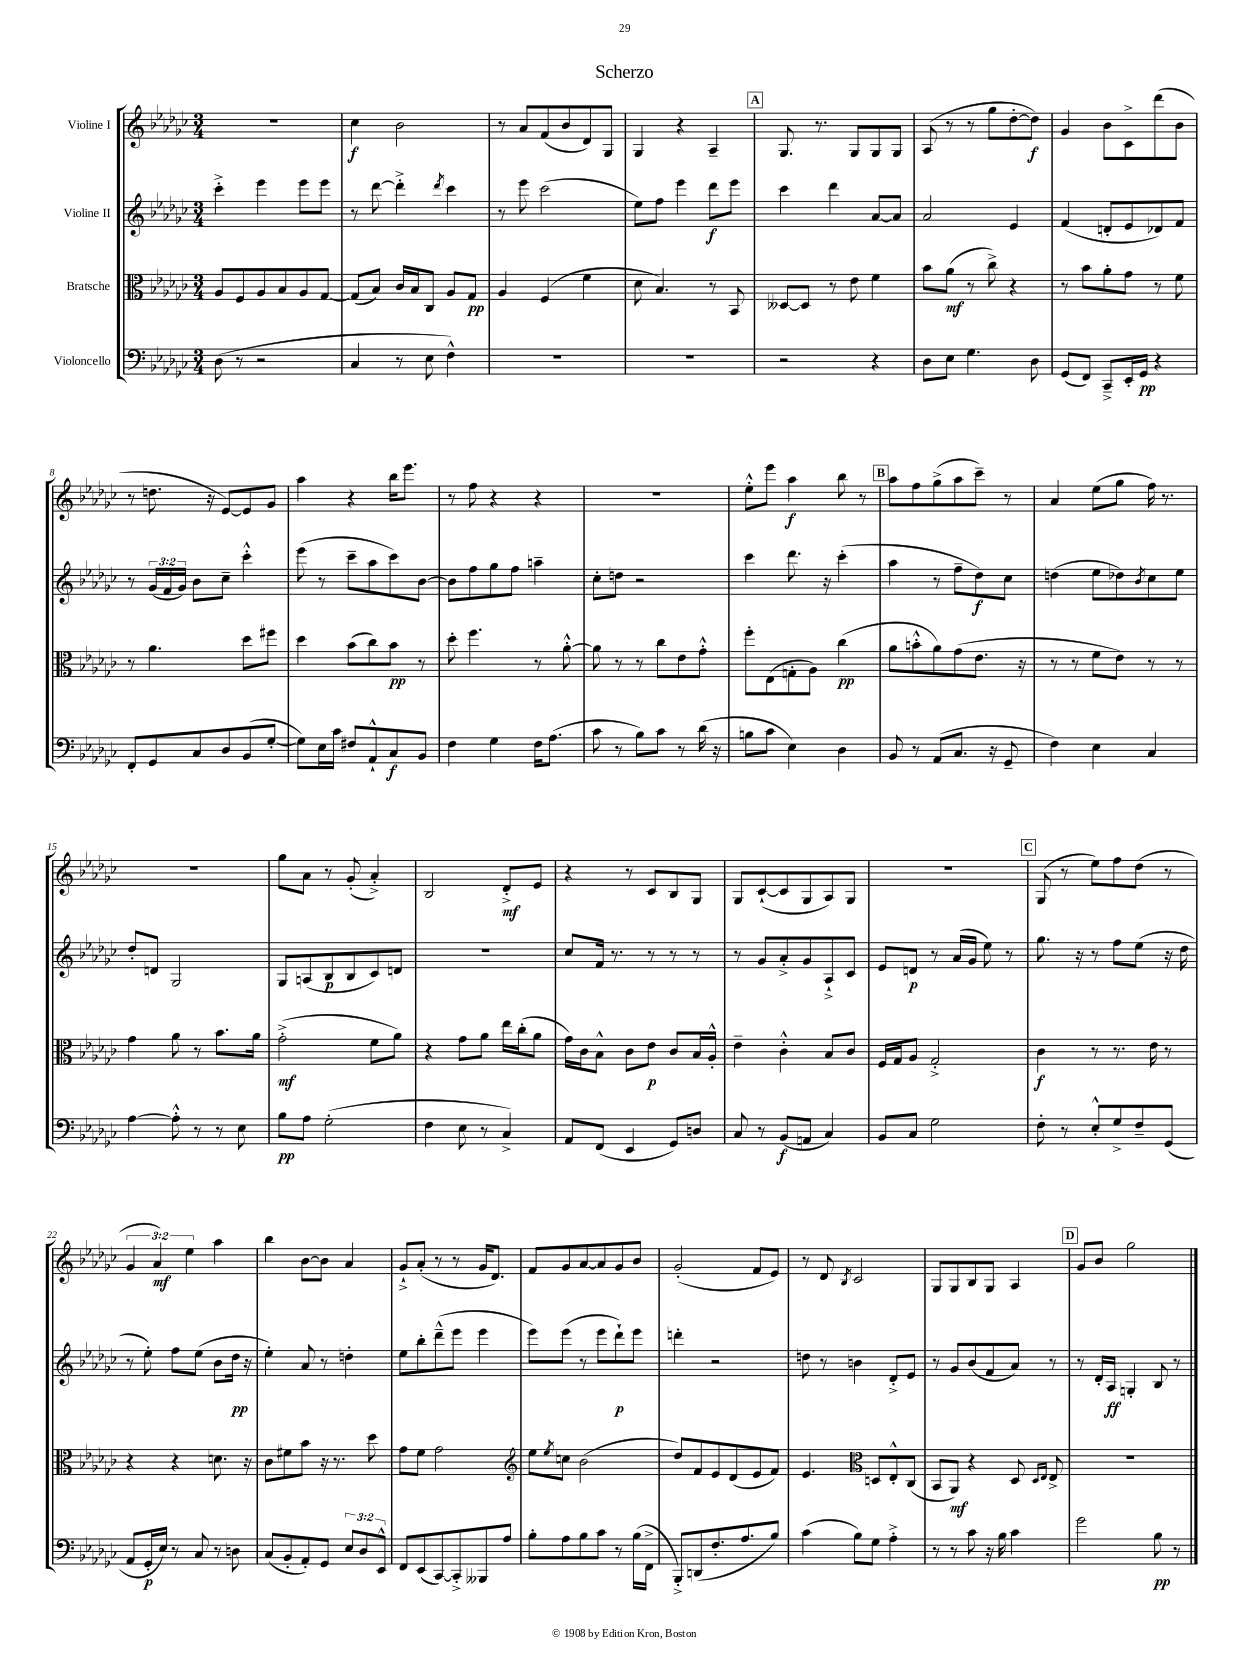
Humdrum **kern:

**kern	**kern	**kern	**kern
*staff4	*staff3	*staff2	*staff1
*clefF4	*clefC3	*clefG2	*clefG2
*k[b-e-a-d-g-c-]	*k[b-e-a-d-g-c-]	*k[b-e-a-d-g-c-]	*k[b-e-a-d-g-c-]
*M3/4	*M3/4	*M3/4	*M3/4
(8D-\	8A-/L	4ccc-'^\	2.r
8r	8F/	.	.
2r	8A-/	4eee-\	.
.	8B-/	.	.
.	8A-/	8eee-\L	.
.	[8G-/J	8eee-\J	.
=	=	=	=
4C-/	(8G-/]L	8r	4cc-\
.	8B-/J)	[8ddd-\	.
8r	16c-/LL	4ddd-'^\]	2b-\
.	16B-/J	.	.
8E-\	8C-/J	.	.
.	.	8qddd-/	.
4F^^\)	8A-/L	4ccc-\	.
.	8G-/J	.	.
=	=	=	=
2.r	4A-/	8r	8r
.	.	8eee-\	8a-/L
.	(4F/	(2ccc-\	(8f/
.	.	.	8b-/
.	4f\	.	8d-/)
.	.	.	8G-/J
=	=	=	=
2.r	8d-\	8ee-\L)	4G-/
.	4.B-/)	8ff\J	.
.	.	4eee-\	4r
.	8r	8ddd-\L	4A-~/
.	8BB-/	8eee-\J	.
=	=	=	=
2r	[8D--/L	4ccc-\	8.G-/
.	8D--/]J	.	.
.	.	.	8.r
.	8r	4ddd-\	.
.	8e-\	.	8G-/L
4r	4f\	[8a-/L	8G-/
.	.	8a-/]J	8G-/J
=	=	=	=
8D-\L	8b-\L	2a-/	(8A-/
8E-\J	(8a-\J	.	8r
4.G-\	8r	.	8r
.	8cc-^\)	.	8gg-\L
.	4r	4e-/	[8dd-'\
8D-\	.	.	8dd-\]J)
=	=	=	=
(8GG-/L	8r	(4f/	4g-/
8FF/J)	8b-\L	.	.
8CC-~^/L	8a-'\	8d'/L	8b-\L
16EE-'/L	8g-\J	8e-/	8c-^\
16GG-/JJ	.	.	.
4r	8r	8d-/)	(8ddd-\
.	8f\	8f/J	8b-\J
=	=	=	=
8FF'/L	8r	8r	8r
8GG-/	4.a-\	(24g-/LL	8.dd\
.	.	24f/	.
.	.	24g-/JJ)	.
8C-/	.	8b-\L	.
.	.	.	16r
8D-/	.	8cc-~\J	[8e-/L)
(8BB-/	8dd-\L	4ccc-'^^\	8e-/]
[8G-'/J	8ff#\J	.	8g-/J
=	=	=	=
8G-\]L)	4dd-\	(8eee-\	4aa-\
16E-\L	.	8r	.
16c-\JJ	.	.	.
8F#/L	(8b-\L	8ccc-~\L	4r
8AA-`^^/	8cc-\)	8aa-\	.
8C-/	8b-\J	8ccc-\)	16bb-\LK
.	.	.	8.eee-\J
8BB-/J	8r	[8b-\J	.
=	=	=	=
4F\	8dd-'\	8b-\]L	8r
.	4.ff\	8ff\	8ff\
4G-\	.	8gg-\	4r
.	.	8ff\J	.
16F\LK	8r	4aa~\	4r
(8.A-\J	.	.	.
.	[8a-'^^\	.	.
=	=	=	=
8c-\	8a-\]	8cc-'\L	2.r
8r	8r	8dd\J	.
8B-\L)	8r	2r	.
8c-\J	8cc-\L	.	.
8r	8e-\	.	.
(16d-\	8g-'^^\J	.	.
16r	.	.	.
=	=	=	=
8B\L	8ff'\L	4ccc-\	8ee-'^^\L
8c-\J	(8E-\	.	8eee-\J
4E-\)	8G'\	8.ddd-\	4aa-\
.	8A-\J)	.	.
.	.	16r	.
4D-\	(4cc-\	(4ccc-'\	8bb-\
.	.	.	8r
=	=	=	=
8BB-/	8a-\L	4aa-\	8aa-\L
8r	8b'^^\	.	8ff\
(8AA-/L	8a-\)	8r	(8gg-^\
8.C-/J	(8g-\	8ff~\L	8aa-\
.	8.e-\J	8dd-\)	8ccc-~\J)
16r	.	.	.
8GG-~/	.	8cc-\J	8r
.	16r	.	.
=	=	=	=
4F\)	8r	(4dd\	4a-/
.	8r	.	.
4E-\	8f\L	8ee-\L	(8ee-\L
.	8e-\J)	8dd-\)	8gg-\J
.	.	8qb-/	.
4C-/	8r	8cc-\	16ff\)
.	.	.	8.r
.	8r	8ee-\J	.
=	=	=	=
[4A-\	4g-\	8dd-'/L	2.r
.	.	8d/J	.
8A-'^^\]	8a-\	2G-/	.
8r	8r	.	.
8r	8.b-\L	.	.
8E-\	.	.	.
.	16a-\Jk	.	.
=	=	=	=
8B-\L	(2g-'^\	8G-/L	8gg-\L
8A-\J	.	(8A/	8a-\J
(2G-'\	.	8B-/	8r
.	.	8B-/	(8g-'/
.	8f\L	8c-/)	4a-'^/)
.	8a-\J)	8d/J	.
=	=	=	=
4F\	4r	2.r	2B-/
8E-\	8g-\L	.	.
8r	8a-\J	.	.
4C-^/)	16ee-\LL	.	8d-'^/L
.	(16cc-'\J	.	.
.	8a-\J	.	8e-/J
=	=	=	=
8AA-/L	16g-\LL)	8cc-/L	4r
.	16c-\J	.	.
(8FF/J	8B-^^\J	16f/Jk	.
.	.	8.r	.
4EE-/	8c-\L	.	8r
.	8e-\J	8r	8c-/L
8GG-/L)	8c-/L	8r	8B-/
8D/J	16B-/L	8r	8G-/J
.	16A-'^^/JJ	.	.
=	=	=	=
8C-/	4e-~\	8r	8G-/L
8r	.	8g-/L	([8c-`/
(8BB-/L	4c-'^^\	8a-'^/	8c-/]
8AA/J	.	8g-/	8G-/
4C-/)	8B-/L	8A-`^/	8A-/)
.	8c-/J	8c-/J	8G-/J
=	=	=	=
8BB-/L	16F/LL	8e-/L	2.r
.	16G-/J	.	.
8C-/J	8A-/J	8d/J	.
2G-\	2G-'^/	8r	.
.	.	(16a-/LL	.
.	.	16g-/JJ	.
.	.	8ee-\)	.
.	.	8r	.
=	=	=	=
8F'\	4c-\	8.gg-\	(8G-/
8r	.	.	8r
.	.	16r	.
8E-'^^/L	8r	8r	8ee-\L)
8G-^/	8.r	8ff\L	8ff\
8F~/	.	(8ee-\J	(8dd-\J
.	16e-\	.	.
(8GG-/J	8r	16r	8r
.	.	16dd-\	.
=	=	=	=
8AA-/L	4r	8r	6g-/
16GG-'/L	.	8ee-'\)	.
.	.	.	6a-/)
16E-/JJ)	.	.	.
8r	4r	8ff\L	.
.	.	.	6ee-\
8C-/	.	(8ee-\J	.
8r	8.d\	8b-\L	4aa-\
8D\	.	16dd-\Jk	.
.	16r	16r	.
=	=	=	=
(8C-/L	8c-\L	4ee-'\)	4bb-\
8BB-'/	8f#\	.	.
8AA-'/)	8b-\J	8a-/	[8b-\L
8GG-/J	16r	8r	8b-\]J
.	8.r	.	.
12E-/L	.	4dd'\	4a-/
12D-/	.	.	.
.	8dd-\	.	.
12EE-^^/J	.	.	.
=	=	=	=
8FF/L	8g-\L	8ee-\L	8g-`^/L
(8EE-/	8f\J	8bb-'\	(8a-'/J
[8CC-/)	2g-\	(8ddd-~^^\	8r
8CC-'^/]	.	8eee-\J	8r
8BBB--/	.	4eee-\	16g-/LK
.	.	.	8.d-/J)
8A-/J	.	.	.
=	=	=	=
*	*clefG2	*	*
8B-'\L	8ee-\L	8eee-\L)	8f/L
.	8qee-/	.	.
8A-\	8cc\J	(8eee-\J	8g-/
8B-\	(2b-\	8r	[8a-/
8c-\J	.	8eee-\L	8a-/]
8r	.	8ddd-`\)	8g-/
(16B-\LL	.	8eee-\J	8b-/J
16FF^\JJ	.	.	.
=	=	=	=
8BBB-'^/L)	8dd-/L)	4ddd'\	(2g-'/
(8DD/	8f/	.	.
8.F'/	8e-/	2r	.
.	(8d-/	.	.
8.A-/	.	.	.
.	8e-/	.	8f/L
8B-/J)	8f/J)	.	8e-/J)
=	=	=	=
(4c-\	4.e-/	8dd\	8r
.	.	8r	8d-/
.	.	.	8qB-/
8B-\L)	.	4b\	2c-/
*	*clefC3	*	*
8G-\J	8D/L	.	.
4A-'^\	8E-'^^/	8d-'^/L	.
.	(8C-/J	8e-/J	.
=	=	=	=
8r	8BB-/L	8r	8G-/L
8r	8AA-/J)	8g-/L	8G-/
8c-\	4r	(8b-/	8B-/
16r	.	8f/	8G-/J
16B-\	.	.	.
4c-\	8D-/	8a-/J)	4A-/
.	16qqD-/LL	.	.
.	16qqE-/JJ	.	.
.	8E-^/	8r	.
=	=	=	=
2g-\	2.r	8r	8g-/L
.	.	16d-'/LL	8b-/J
.	.	16A-/JJ	.
.	.	4G'/	2gg-\
8B-\	.	8B-/	.
8r	.	8r	.
==	==	==	==
*-	*-	*-	*-
